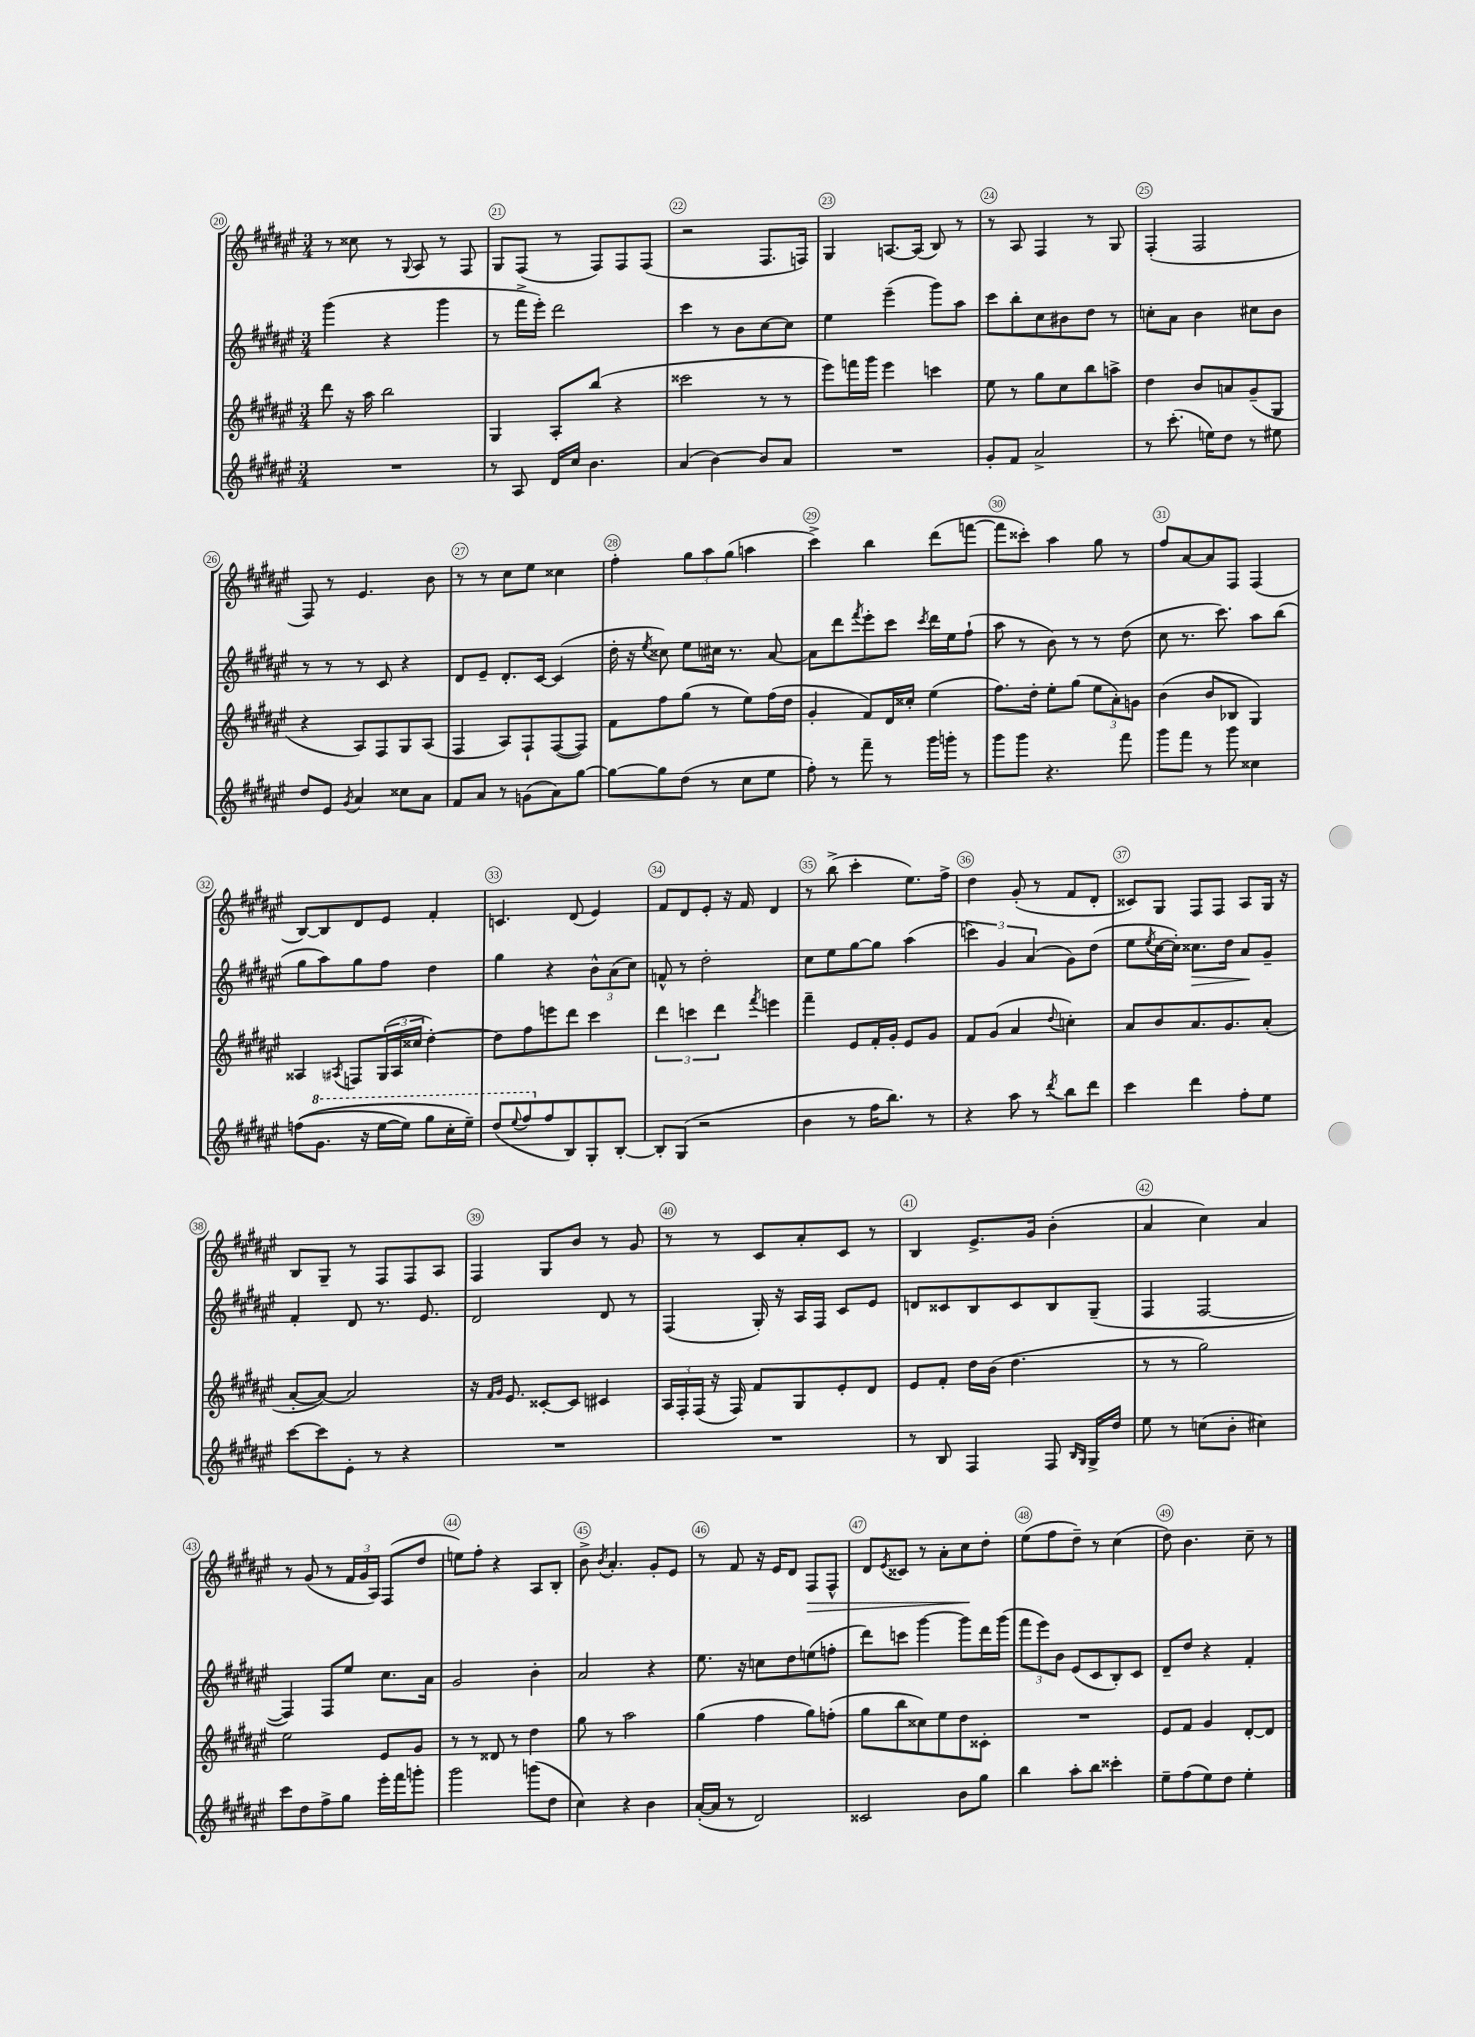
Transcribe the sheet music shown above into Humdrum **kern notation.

**kern	**kern	**kern	**kern
*staff4	*staff3	*staff2	*staff1
*clefG2	*clefG2	*clefG2	*clefG2
*k[f#c#g#d#a#e#]	*k[f#c#g#d#a#e#]	*k[f#c#g#d#a#e#]	*k[f#c#g#d#a#e#]
*M3/4	*M3/4	*M3/4	*M3/4
2.r	8ddd#	(4ggg#	8r
.	16r	.	8cc##
.	16aa#	.	.
.	2bb	4r	8r
.	.	.	8qqG#
.	.	.	8A#
.	.	4ggg#	8r
.	.	.	8F#
=	=	=	=
8r	4G#	8r	8G#
8A#	.	16fff#^	(8F#
.	.	16eee#')	.
16d#	8A#'	2ddd#	8r
16cc#	.	.	.
4.b	(8bb	.	8F#)
.	4r	.	8F#
.	.	.	(8F#
=	=	=	=
(4a#	2ccc##	4ccc#	2r
[4b)	.	8r	.
.	.	8b	.
8b]	8r	[8cc#	8.F#
8a#	8r	8cc#]	.
.	.	.	16F)
=	=	=	=
2.r	8eee#)	4ee#	4G#
.	16fff	.	.
.	16ggg#	.	.
.	4eee#	(4eee#~	[8.A
.	.	.	(16A]
.	4ccc	8ggg#)	8B)
.	.	8aa#	8r
=	=	=	=
8g#'	8ee#	8ccc#	8r
8f#	8r	8bb'	8A#
2a#^	8gg#	8cc#	4F#
.	8cc#	8b#	.
.	8bb	8dd#	8r
.	8aa^	8r	8G#
=	=	=	=
8r	4dd#	8cc'	(4F#'
(8.ccc#'	.	8a#	.
.	8b	4b	2F#
16ee)	.	.	.
8dd#	8a	.	.
8r	(8g#~	8cc#	.
8ee#	8G#	8b	.
=	=	=	=
8dd#	4r	8r	8F#)
8e#	.	8r	8r
8qg#	.	.	.
4a#	8A#)	8r	4.e#
.	8F#	8c#	.
8cc##	8G#	4r	.
8a#	(8A#	.	8b
=	=	=	=
8f#	4F#	8d#	8r
8a#	.	8e#~	8r
8r	8A#)	8.d#'	8cc#
(8g	8F#`	.	8ee#
.	.	[16c#	.
8a#)	([8F#	(4c#]	4cc##
[8gg#	8F#])	.	.
=	=	=	=
8gg#_	8f#	16dd#'	4ff#'
.	.	16r	.
.	.	8qee#	.
8gg#]	8ff#	8cc##)	.
(8dd#	(8gg#	8ee#	12gg#
.	.	.	12aa#
8r	8r	16cc#	.
.	.	.	(12gg#
.	.	8.r	.
8cc#	8ee#)	.	4aa
8ee#	(16ff#	[8a#	.
.	16dd#	.	.
=	=	=	=
8ff#')	4g#'	8a#]	4ccc#^)
8r	.	8ddd#	.
.	.	8qfff#	.
8fff#~	8f#)	8eee#'	4bb
8r	16d#	8ccc#	.
.	16cc##'	.	.
.	.	8qccc#	.
16ggg#	(4ee#	16ddd#	(8ddd#
16ggg'	.	16ee#	.
8r	.	(8ff#`	[8fff
=	=	=	=
8ggg#	8.ff#)	8aa#	8fff]
8ggg#	.	8r	8ccc##')
.	16dd#'	.	.
4.r	8ee#'	8b)	4aa#
.	(8gg#	8r	.
.	12ee#	8r	8gg#
.	12a#')	.	.
8fff#	.	(8dd#	8r
.	12g	.	.
=	=	=	=
8ggg#	(4b	8cc#	8ff#
8fff#	.	8.r	[8a#
8r	8b	.	8a#]
.	.	8.ccc#)	.
8ggg#	8B-	.	8F#
4cc##	4G#)	8aa#	(4F#
.	.	(8bb	.
=	=	=	=
&((8ff	4A##	8gg#	[8B)
8.gg#	.	8aa#)	8B]
.	8qA#	.	.
.	8F	8gg#	8d#
16r	.	.	.
[16eee#	(24G#	8ff#	8e#
.	24A#	.	.
16eee#])	.	.	.
.	24cc##	.	.
8ggg#	[4dd#')	4dd#	4f#'
16ccc#'	.	.	.
16eee#~&)	.	.	.
=	=	=	=
(8ddd#	8dd#]	4gg#	4.c
8qqeee#	.	.	.
8fff#	8ff#	.	.
8ff#	8eee	4r	.
8B)	8ddd#	.	(8d#
8G#'	4ccc#	12b^^	4e#)
.	.	(12a#	.
[8B'	.	.	.
.	.	12cc#)	.
=	=	=	=
8B']	6ddd#	8f^^	8f#
(8G#	.	8r	8d#
.	6ccc	.	.
2r	.	2dd#'	8e#'
.	6ddd#	.	.
.	.	.	16r
.	.	.	16f#
.	8qfff#	.	.
.	4eee	.	4d#
=	=	=	=
4b	4fff#~	8cc#	8r
.	.	8ee#	(8bb^
8r	8e#	[8gg#	4ccc#'
16ff#	16f#'	8gg#]	.
8.bb)	16g#'	.	.
.	8e#	(4aa#	8.ee#)
8r	8g#	.	.
.	.	.	16ff#^
=	=	=	=
4r	8f#	6ccc)	4dd#
.	(8g#	.	.
.	.	6g#	.
8aa#	4a#	.	(8g#'
.	.	(6a#	.
8r	.	.	8r
8qddd#	8qqdd#	.	.
8bb	4cc')	8g#)	8f#
8ddd#	.	(8dd#	8d#'
=	=	=	=
4ccc#	8a#	8ee#	8c##)
.	.	8qee#	.
.	8b	[16cc#	8G#
.	.	16cc#'])	.
4ddd#	8.a#	8.cc##	8F#
.	.	.	8F#
.	8.g#	16dd#	.
8ff#'	.	8a#	8A#
8ee#	(8a#'	8g#~	16G#
.	.	.	16r
=	=	=	=
[8ccc#	[8a#'	4f#'	8B
8ccc#]	8a#_)	.	8G#~
8e#'	2a#]	8d#	8r
8r	.	8.r	8F#
4r	.	.	8F#
.	.	8.e#	.
.	.	.	8A#
=	=	=	=
2.r	16r	2d#	4F#
.	16qqf#	.	.
.	16qqg#	.	.
.	8.e#	.	.
.	[8c##'	.	8G#
.	8c##]	.	8b
.	4c#	8d#	8r
.	.	8r	8g#
=	=	=	=
2.r	24A#	(4F#	8r
.	24F#'	.	.
.	(24F#	.	.
.	16r	.	8r
.	16F#)	.	.
.	8f#	16G#')	8c#
.	.	16r	.
.	8G#	16A#	8a#'
.	.	16F#	.
.	8e#'	8c#	8c#
.	8d#	8e#	8r
=	=	=	=
8r	8e#	8d	4B
8B	8f#'	8c##	.
4F#	16dd#	8B	8.e#^
.	(16b	.	.
.	4.dd#	8c##	.
.	.	.	16g#
8F#	.	8B	(4b'
16qqB	.	.	.
16qqG#	.	.	.
16G#^	.	(8G#~	.
16dd#	.	.	.
=	=	=	=
8ee#	8r	4F#	4a#
8r	8r	.	.
(8cc	2gg#)	[2F#	4cc#)
8b'	.	.	.
4cc#)	.	.	4a#
=	=	=	=
8ccc#	2ee#	4F#])	8r
8dd#	.	.	(8g#
8ff#^	.	8F#	8r
8gg#	.	8ee#	24f#
.	.	.	24g#
.	.	.	24A#)
16eee#'	8e#	8.cc#	(8F#
16fff#	.	.	.
8ggg'	8g#	.	8dd#
.	.	16a#	.
=	=	=	=
2ggg#	8r	2g#	8ee)
.	8r	.	8ff#'
.	8d##	.	4r
.	8r	.	.
(8ggg	4dd#	4b'	8A#
8dd#	.	.	8B'
=	=	=	=
4cc#)	8gg#	2a#	8b^
.	.	.	8qb
.	8r	.	4.a#'
4r	2aa#	.	.
4b	.	4r	8g#'
.	.	.	8e#
=	=	=	=
([16a#'	(4gg#	8.ee#	8r
16a#]	.	.	.
8r	.	.	8f#
.	.	16r	.
2d#)	4ff#	8cc	16r
.	.	.	16e#
.	.	8dd#	8d#
.	8gg#)	(8ee	8F#
.	(8ff'	8ff'	8F#^^
=	=	=	=
2c##	8gg#	8ddd#)	8d#
.	.	.	8qe#
.	8bb	8ccc	8c##
.	8cc##)	[4ggg#	8r
.	8ee#	.	8a#'
8b	8dd#	8ggg#]	8cc#
8gg#	8c##'	16ddd#	8dd#'
.	.	(16ggg#	.
=	=	=	=
4bb	2.r	12fff#	(8ee#
.	.	12eee#)	.
.	.	.	8ff#
.	.	12b	.
8aa#'	.	(8e#	8dd#~)
8bb	.	8c#	8r
4ccc##'	.	8B')	(4cc#
.	.	8c#	.
=	=	=	=
8ee#~	8e#	8d#~	8dd#)
(8ff#	8f#	8dd#	4.b
8ee#)	4g#	4r	.
8dd#	.	.	.
4ee#'	[8d#'	4f#'	8cc#~
.	8d#]	.	8r
==	==	==	==
*-	*-	*-	*-
